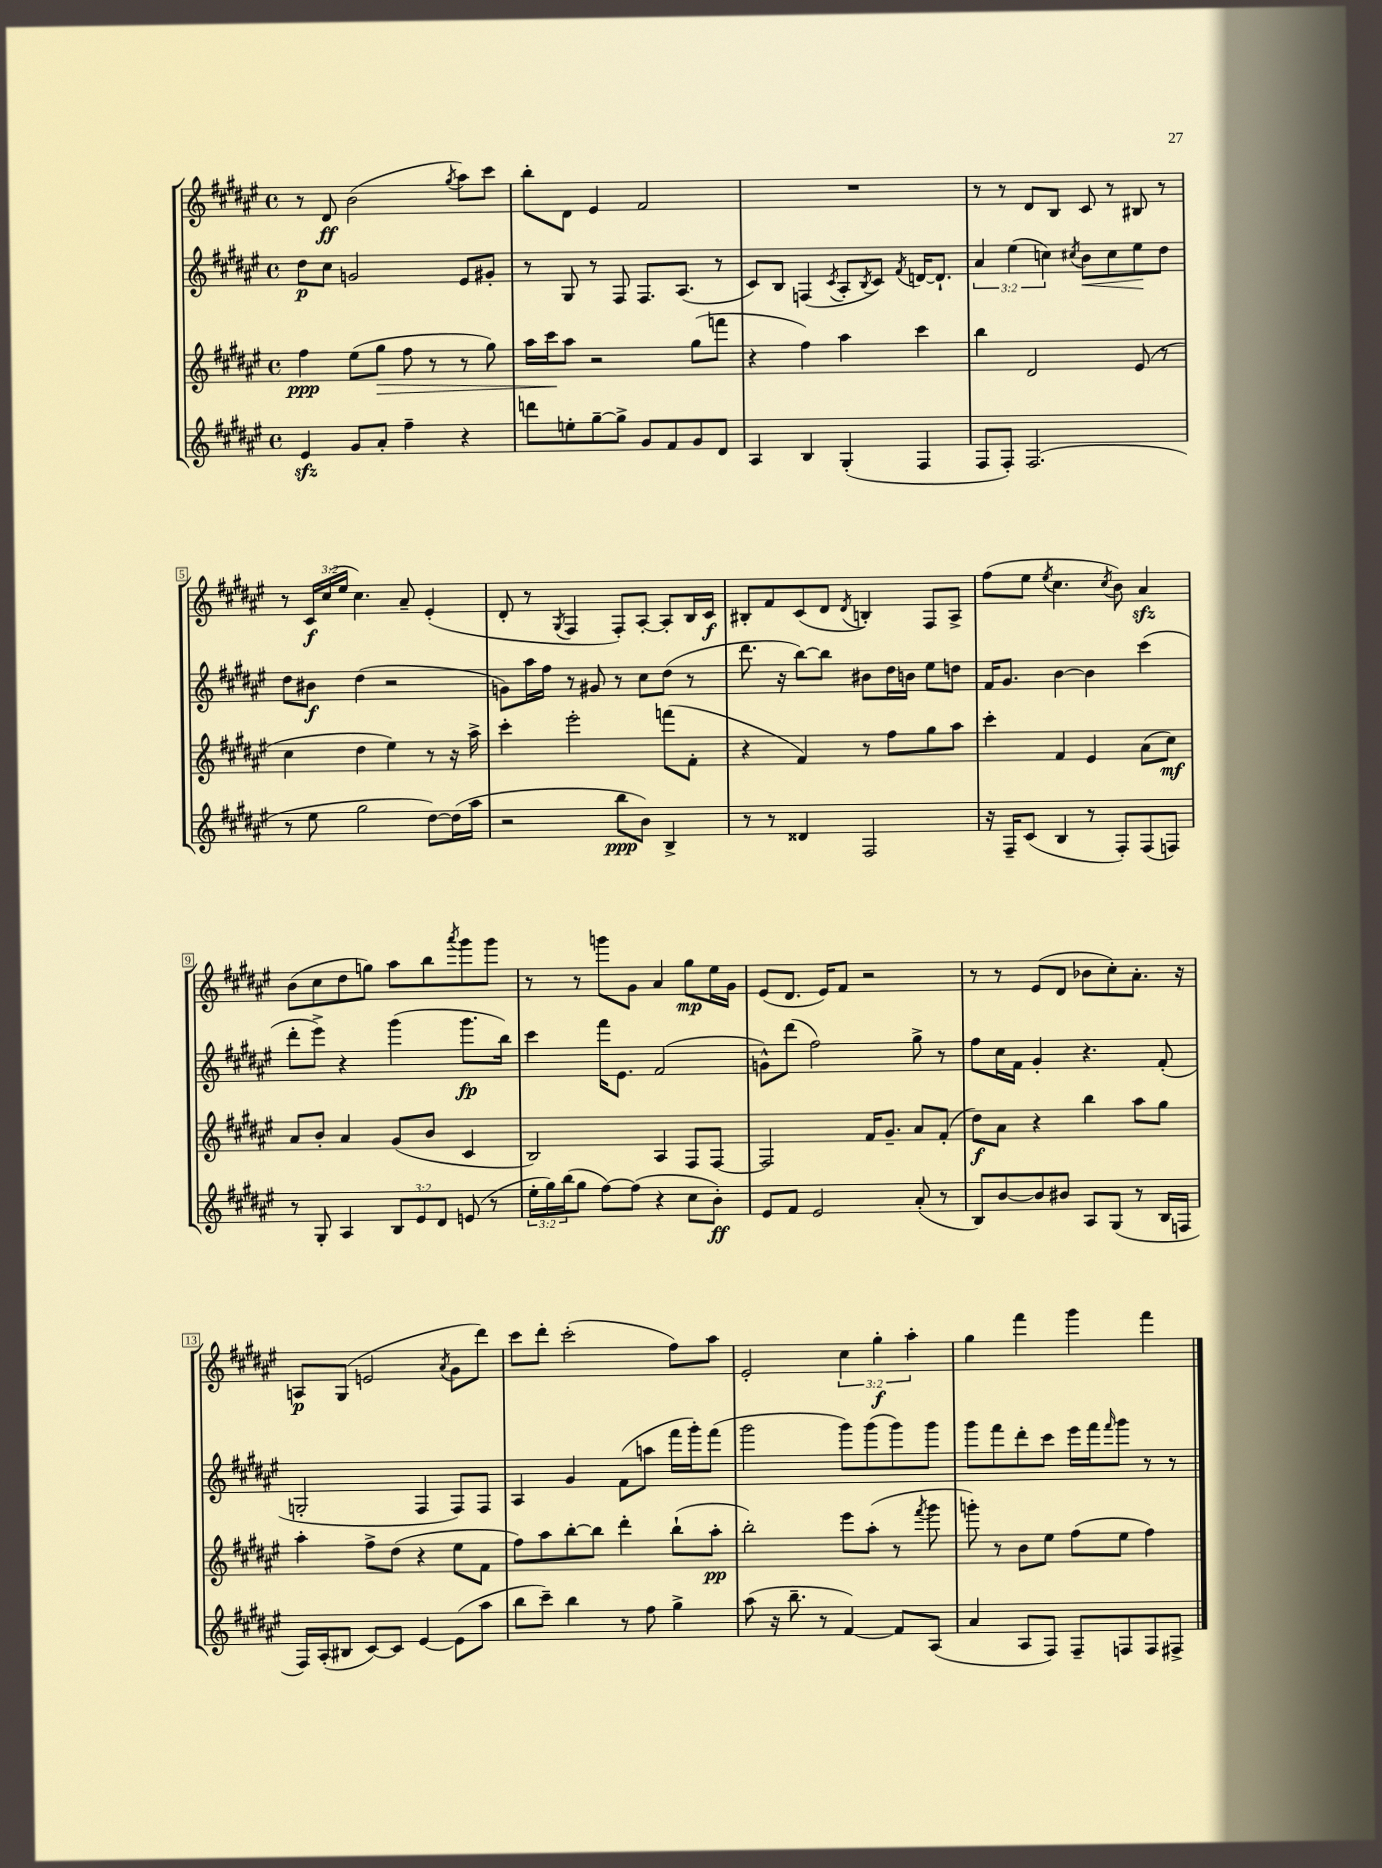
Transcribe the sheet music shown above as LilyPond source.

<<
\new StaffGroup <<
\new Staff = "s0" {
    \clef treble \key fis \major \defaultTimeSignature \time 4/4 \override Staff.TupletNumber.text = #tuplet-number::calc-fraction-text
    r8 dis'8\ff b'2( \acciaccatura { gis''8 } ais''8) cis'''8 |
    b''8-. dis'8 eis'4 fis'2 |
    R1 |
    r8 r8 dis'8 b8 cis'8 r8 bis8 r8 |
    r8 \tuplet 3/2 { cis'16\f cis''16( eis''16 } cis''4.) ais'8-- eis'4-.( |
    dis'8-. r8 \acciaccatura { gis8 } fis4 fis8-.) ais8~-. ais8-. b16 cis'16\f |
    bis8-. fis'8 cis'8( dis'8 \acciaccatura { dis'8 } b4-.) fis8 ais8-> |
    fis''8( eis''8 \acciaccatura { eis''8 } cis''4. \acciaccatura { cis''8 } b'8) ais'4\sfz |
    b'8( cis''8 dis''8 g''8) ais''8 b''8 \acciaccatura { ais'''8 } gis'''8 gis'''8 |
    r8 r8 g'''8 gis'8 ais'4 gis''8\mp eis''16 gis'16 |
    eis'8( dis'8. eis'16) fis'8 r2 |
    r8 r8 eis'8( dis'8 bes'8 cis''8-.) ais'8.-. r16 |
    a8\p gis8( e'2 \acciaccatura { ais'8 } gis'8 dis'''8) |
    cis'''8 dis'''8-. cis'''2-.( fis''8) ais''8 |
    eis'2-. \tuplet 3/2 { cis''4 gis''4-.\f ais''4-. } |
    gis''4 fis'''4 gis'''4 fis'''4 \bar "|." |
}
\new Staff = "s1" {
    \clef treble \key fis \major \defaultTimeSignature \time 4/4 \override Staff.TupletNumber.text = #tuplet-number::calc-fraction-text
    dis''8\p cis''8 g'2 eis'8 gis'8-. |
    r8 gis8 r8 fis8 fis8. ais8.( r8 |
    cis'8) b8 f4( \acciaccatura { cis'8 } ais8-. \acciaccatura { b8 } cis'8) \acciaccatura { fis'8 } d'16~ d'8.-! |
    \tuplet 3/2 { ais'4 eis''4( c''4) } \acciaccatura { cis''8 } b'8\< cis''8 eis''8\! dis''8 |
    dis''8 bis'8\f dis''4( r2 |
    g'8) ais''16 fis''16 r8 gis'8 r8 cis''8 dis''8( r8 |
    dis'''8. r16 b''8~) b''8 bis'8 dis''16 b'16 eis''8 d''8 |
    fis'16 gis'8. b'4~ b'4 cis'''4( |
    dis'''8-. eis'''8->) r4 gis'''4( gis'''8.\fp b''16) |
    cis'''4 fis'''16 eis'8. fis'2( |
    g'8-^) dis'''8( fis''2) gis''8-> r8 |
    fis''8 cis''16 fis'16 gis'4-. r4. fis'8-.( |
    g2-. fis4 fis8) fis8 |
    ais4 gis'4 fis'8( a''8 fis'''16 gis'''16-.) fis'''8( |
    gis'''2 gis'''8) gis'''8( gis'''8) gis'''8 |
    gis'''8 fis'''8 dis'''8-. cis'''8 eis'''16 fis'''16 \grace { fis'''16 } gis'''8 r8 r8 \bar "|." |
}
\new Staff = "s2" {
    \clef treble \key fis \major \defaultTimeSignature \time 4/4
    fis''4\ppp eis''8( gis''8\> fis''8 r8 r8 gis''8) |
    ais''16 cis'''16\! ais''8 r2 gis''8( f'''8 |
    r4 fis''4) ais''4 cis'''4 |
    b''4 dis'2 eis'8( r8 |
    cis''4 dis''4 eis''4) r8 r16 ais''16-> |
    cis'''4-. eis'''2-. f'''8( fis'8-. |
    r4 fis'4) r8 fis''8 gis''8 ais''8 |
    cis'''4-. fis'4 eis'4 ais'8( cis''8\mf) |
    ais'8 b'8-. ais'4 gis'8( b'8 cis'4 |
    b2) ais4 fis8 fis8~ |
    fis2 fis'16 gis'8.-- ais'8 fis'8-.( |
    dis''8\f) ais'8 r4 b''4 ais''8 gis''8 |
    ais''4-. fis''8-> dis''8( r4 eis''8 fis'8 |
    fis''8) ais''8 b''8~-. b''8 dis'''4-. b''8-!( ais''8-.\pp |
    b''2-.) eis'''8 ais''8-.( r8 \acciaccatura { fis'''8 } gis'''8 |
    g'''8-.) r8 b'8 eis''8 fis''8( eis''8 fis''4) \bar "|." |
}
\new Staff = "s3" {
    \clef treble \key fis \major \defaultTimeSignature \time 4/4 \override Staff.TupletNumber.text = #tuplet-number::calc-fraction-text
    eis'4\sfz gis'8 ais'8-. fis''4-- r4 |
    d'''8 e''8-. gis''8~-- gis''8-> gis'8 fis'8 gis'8 dis'8 |
    ais4 b4 gis4-.( fis4 |
    fis8 fis8-.) fis2.( |
    r8 eis''8 gis''2 dis''8~) dis''16( ais''16 |
    r2 b''8\ppp b'8) b4-> |
    r8 r8 disis'4 fis2 |
    r16 fis16-- cis'8( b4 r8 fis8-.) fis8( f8) |
    r8 gis8-. ais4 \tuplet 3/2 { b8 eis'8 dis'8 } e'8( r8 |
    \tuplet 3/2 { eis''16-. gis''16) b''16( } gis''8 fis''8~) fis''8( r4 cis''8 b'8-.\ff) |
    eis'8 fis'8 eis'2 ais'8-.( r8 |
    b8) b'8~ b'8 bis'8 ais8 gis8( r8 b16 f16 |
    fis16) ais16-.( bis8 cis'8~) cis'8 eis'4~ eis'8( ais''8 |
    b''8 cis'''8--) b''4 r8 fis''8 gis''4-> |
    ais''8( r16 b''8.-- r8 fis'4~) fis'8 ais8( |
    ais'4 ais8 fis8) fis8-- f8 f8 fis8-> \bar "|." |
}
>>
>>
\layout { \context { \Score \override BarNumber.stencil = #(make-stencil-boxer 0.1 0.3 ly:text-interface::print) } }
